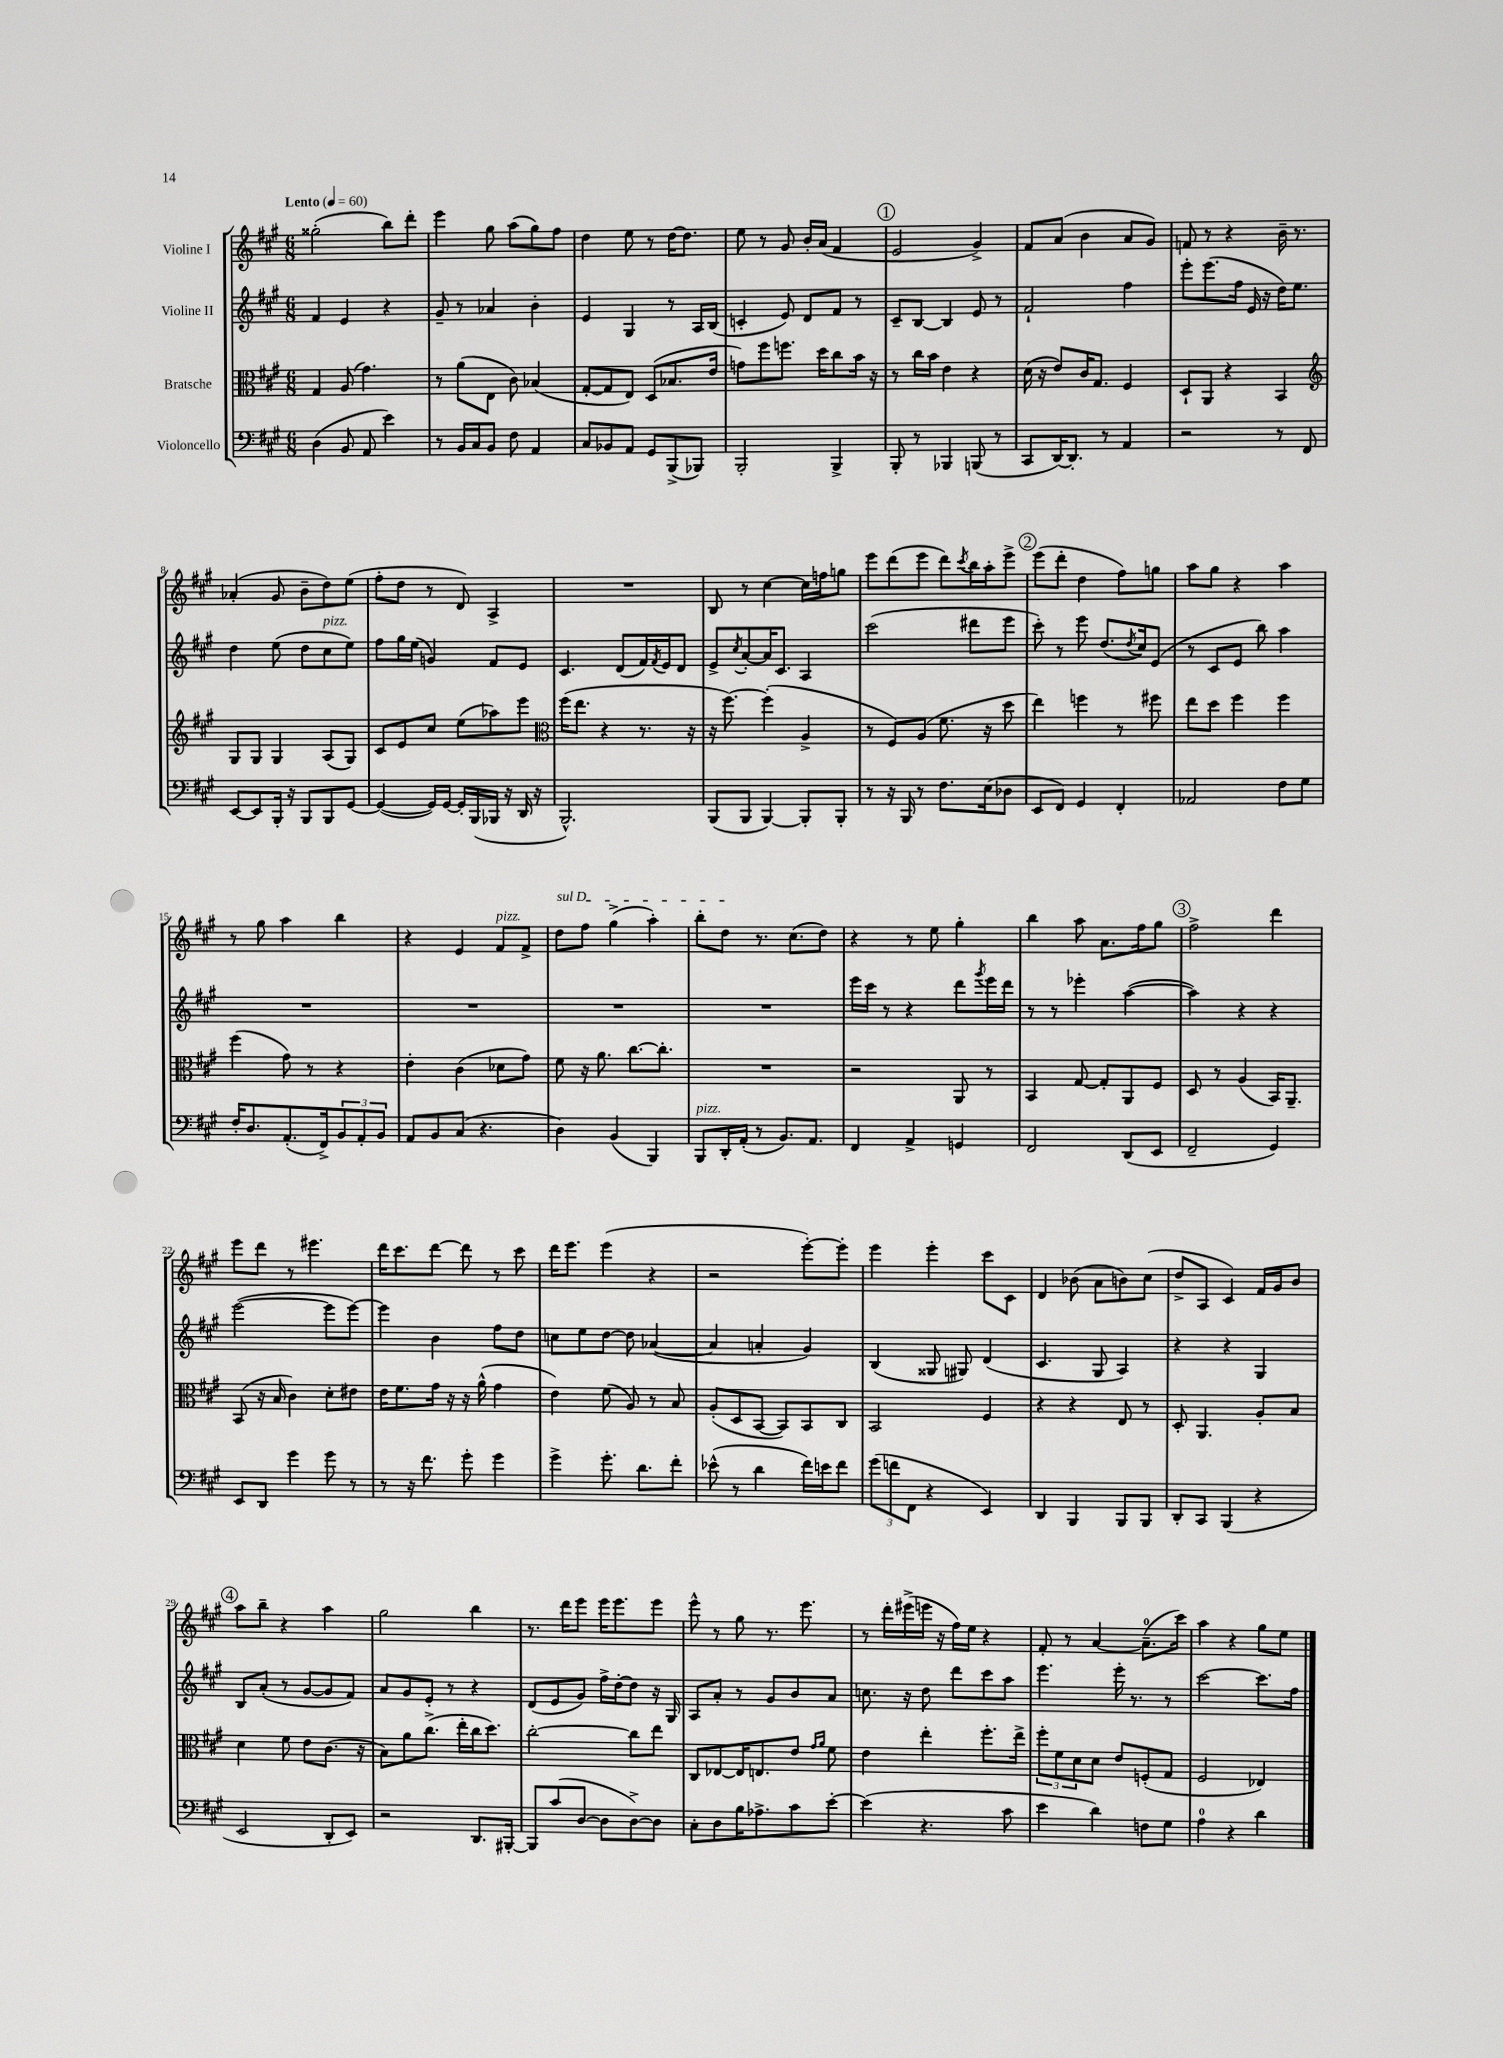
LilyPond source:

<<
\new StaffGroup <<
\new Staff = "s0" \with { instrumentName = "Violine I" } {
    \clef treble \key a \major \numericTimeSignature \time 6/8 \tempo "Lento" 4 = 60
    gisis''2-.( b''8) d'''8-. |
    e'''4 gis''8 a''8( gis''8) fis''8 |
    d''4 e''8 r8 d''16~ d''8. |
    e''8 r8 gis'8 b'16-. a'16( fis'4 |
    \mark \markup { \circle "1" } e'2 gis'4->) |
    fis'8 a'8( b'4 a'8 gis'8) |
    f'8 r8 r4 b'16-- r8. |
    aes'4-.( gis'8 b'8-- d''8) e''8( |
    fis''8-. d''8 r8 d'8) a4-> |
    R2. |
    b8 r8 cis''4~ cis''16 f''16 g''8 |
    e'''8 d'''8( e'''8 d'''8) \acciaccatura { cis'''8 } b''16 a''16-. e'''8-> |
    \mark \markup { \circle "2" } e'''8( d'''8-. d''4 fis''8) g''8 |
    a''8 gis''8 r4 a''4 |
    r8 gis''8 a''4 b''4 |
    r4 e'4 fis'8^\markup { \italic "pizz." } fis'8-> |
    \once \override TextSpanner.bound-details.left.text = \markup { \italic "sul D" } d''8\startTextSpan fis''8 gis''4->( a''4-.) |
    b''8-. d''8\stopTextSpan r8. cis''8.( d''8) |
    r4 r8 e''8 gis''4-. |
    b''4 a''8 a'8. fis''16 gis''8 |
    \mark \markup { \circle "3" } fis''2-> d'''4 |
    e'''8 d'''8 r8 eis'''4. |
    d'''16 cis'''8. d'''8~ d'''8 r8 cis'''8 |
    d'''16 e'''8. e'''4( r4 |
    r2 e'''8~-.) e'''8-. |
    e'''4 e'''4-. cis'''8 cis'8 |
    d'4 bes'8( a'8 b'8) cis''8( |
    d''8-> a8 cis'4) fis'16 gis'16 b'8 |
    \mark \markup { \circle "4" } a''8 b''8-- r4 a''4 |
    gis''2 b''4 |
    r8. d'''16 e'''8 e'''16 e'''8. e'''8 |
    e'''8-^ r8 gis''8 r8. e'''8. |
    r8 d'''16-. eis'''16->( e'''16 r16 fis''16) e''16 r4 |
    fis'8-. r8 a'4~ a'8.-0--( cis'''16) |
    a''4 r4 gis''8 e''8 \bar "|." |
}
\new Staff = "s1" \with { instrumentName = "Violine II" } {
    \clef treble \key a \major \numericTimeSignature \time 6/8
    fis'4 e'4 r4 |
    gis'8-- r8 aes'4 b'4-. |
    e'4 gis4 r8 a16 b16( |
    c'4-. e'8) d'8 fis'8 r8 |
    \mark \markup { \circle "1" } cis'8-- b8~ b4 e'8 r8 |
    fis'2-! fis''4 |
    e'''8-. e'''8.( fis''16 e'16 r16 d''16) e''8. |
    d''4 e''8( d''8 cis''8^\markup { \italic "pizz." } e''8) |
    fis''8 gis''16 e''16( g'4) fis'8 e'8 |
    cis'4. d'8( fis'16) \acciaccatura { fis'8 } e'16 d'8 |
    e'8-> \acciaccatura { cis''8 } a'8~-. a'16 cis'8. a4 |
    cis'''2( dis'''8 e'''8 |
    \mark \markup { \circle "2" } cis'''8-.) r8 e'''8 d''8.( \acciaccatura { d''8 } cis''16) e'8( |
    r8 cis'8 e'8 b''8) a''4 |
    R2. |
    R2. |
    R2. |
    R2. |
    e'''16 cis'''16 r8 r4 d'''8 \acciaccatura { gis'''8 } e'''16 d'''16 |
    r8 r8 ees'''4-. a''4~( |
    \mark \markup { \circle "3" } a''4) r4 r4 |
    e'''2~( e'''8 e'''8~) |
    e'''4 b'4 fis''8 d''8 |
    c''8 e''8 d''8~ d''8 aes'4~( |
    aes'4 a'4-. gis'4) |
    b4( gisis8 gis8) d'4( |
    cis'4. gis8 a4) |
    r4 r4 gis4 |
    \mark \markup { \circle "4" } b8 a'8-.( r8 gis'8~ gis'8 fis'8) |
    a'8 gis'8 e'8-. r8 r4 |
    d'8( e'8 gis'8) fis''16-> d''16~-. d''8 r16 gis16 |
    a8 a'8-. r8 gis'8 b'8 a'8 |
    c''8. r16 d''8 d'''8 cis'''8 a''8 |
    e'''4. e'''16-. r8. r8 |
    cis'''2~ cis'''8. fis''16 \bar "|." |
}
\new Staff = "s2" \with { instrumentName = "Bratsche" } {
    \clef alto \key a \major \numericTimeSignature \time 6/8
    gis4 a8( gis'4.) |
    r8 a'8( e8 cis'8) bes4( |
    gis8~-. gis8 e8) d8( bes8. e'16 |
    g'8) fis''8 f''8. d''16 cis''8 b'16 r16 |
    \mark \markup { \circle "1" } r8 cis''16 b'16 e'4 r4 |
    d'16( r16 e'8) cis'16 gis8. fis4 |
    d8-! a,8 r4 b,4 |
    \clef treble gis8 gis8 gis4 a8( gis8) |
    cis'8 e'8 cis''8 e''8( aes''8) e'''8 |
    \clef alto fis''16( e''8. r4 r8. r16 |
    r16 fis''8.~) fis''4-.( a4-> |
    r8 fis8) a8( fis'8. r16 d''8 |
    \mark \markup { \circle "2" } e''4) f''4 r8 fis''8 |
    e''8 d''8 fis''4 fis''4 |
    fis''4( gis'8) r8 r4 |
    e'4-. cis'4( des'8 gis'8) |
    fis'8 r16 a'8. cis''8.~ cis''8.-. |
    R2. |
    r2 a,8 r8 |
    b,4 gis8~ gis8-. a,8 fis8 |
    \mark \markup { \circle "3" } d8 r8 a4( b,16) a,8.-- |
    b,8( r16 b16 cis'4) d'8-. eis'8 |
    e'16 fis'8. gis'16 r16 r16 a'16-^( gis'4 |
    e'4) fis'8( a8) r8 b8 |
    a8-.( d8 b,8~ b,8) b,8 cis8 |
    b,2 fis4 |
    r4 r4 e8 r8 |
    d8-. a,4. a8-. b8 |
    \mark \markup { \circle "4" } d'4 fis'8 e'8 cis'8.( r16 |
    b8) a'8 cis''8.->( e''16-. cis''16 d''8.) |
    cis''2~-. cis''8 e''8 |
    cis8 ees8~ ees16 e8. e'8 \grace { gis'16 a'16 } fis'8 |
    e'4 e''4-. fis''8.-. e''16-> |
    \tuplet 3/2 { fis''8-. fis'8 d'8 } d'8 e'8 f8-.( gis8 |
    fis2 ees4) \bar "|." |
}
\new Staff = "s3" \with { instrumentName = "Violoncello" } {
    \clef bass \key a \major \numericTimeSignature \time 6/8
    d4( b,8 a,8 e'4) |
    r8 b,16 cis16 b,8 fis8 a,4 |
    cis8 bes,8 a,8 gis,8 b,,8->( bes,,8) |
    b,,2-. b,,4-> |
    \mark \markup { \circle "1" } b,,8-. r8 bes,,4 b,,8( r8 |
    cis,8 d,16~) d,8.-. r8 a,4 |
    r2 r8 fis,8 |
    e,8~ e,8 b,,16-. r16 b,,8 b,,8 gis,8~ |
    gis,4~( gis,16) gis,16~ gis,16-. b,,16( bes,,16 r16 d,16 r16 |
    b,,2.-^) |
    b,,8( b,,8 b,,4~) b,,8-. b,,8-. |
    r8 r16 b,,16 r8 fis8. e16( des8 |
    \mark \markup { \circle "2" } e,8 fis,8) gis,4 fis,4-. |
    aes,2 fis8 gis8 |
    fis16-. d8. a,8.-.( fis,16->) \tuplet 3/2 { b,8 a,8-. b,8 } |
    a,8 b,8 cis8( r4. |
    d4) b,4( b,,4) |
    b,,8^\markup { \italic "pizz." } d,16-. a,16-.( r8 b,8.) a,8. |
    fis,4 a,4-> g,4 |
    fis,2 d,8( e,8 |
    \mark \markup { \circle "3" } fis,2-- gis,4) |
    e,8 d,8 gis'4 gis'8 r8 |
    r8 r16 fis'8. gis'8-. gis'4 |
    gis'4-> gis'8.-. d'8. fis'8-. |
    ees'8-^( r8 d'4 fis'16) e'16 fis'8 |
    \tuplet 3/2 { gis'8( f'8 fis,8 } r4 e,4) |
    d,4 b,,4 b,,8 b,,8 |
    d,8-. cis,8 b,,4( r4 |
    \mark \markup { \circle "4" } e,2 d,8-. e,8) |
    r2 d,8. bis,,16~-. |
    bis,,8 cis'8( d8~ d8 d8~->) d8 |
    cis8-. d8 b16 aes8.-> cis'8 e'8~-. |
    e'4( r4. cis'8 |
    e'4 d'4) f8 gis8 |
    a4-0 r4 d'4 \bar "|." |
}
>>
>>
